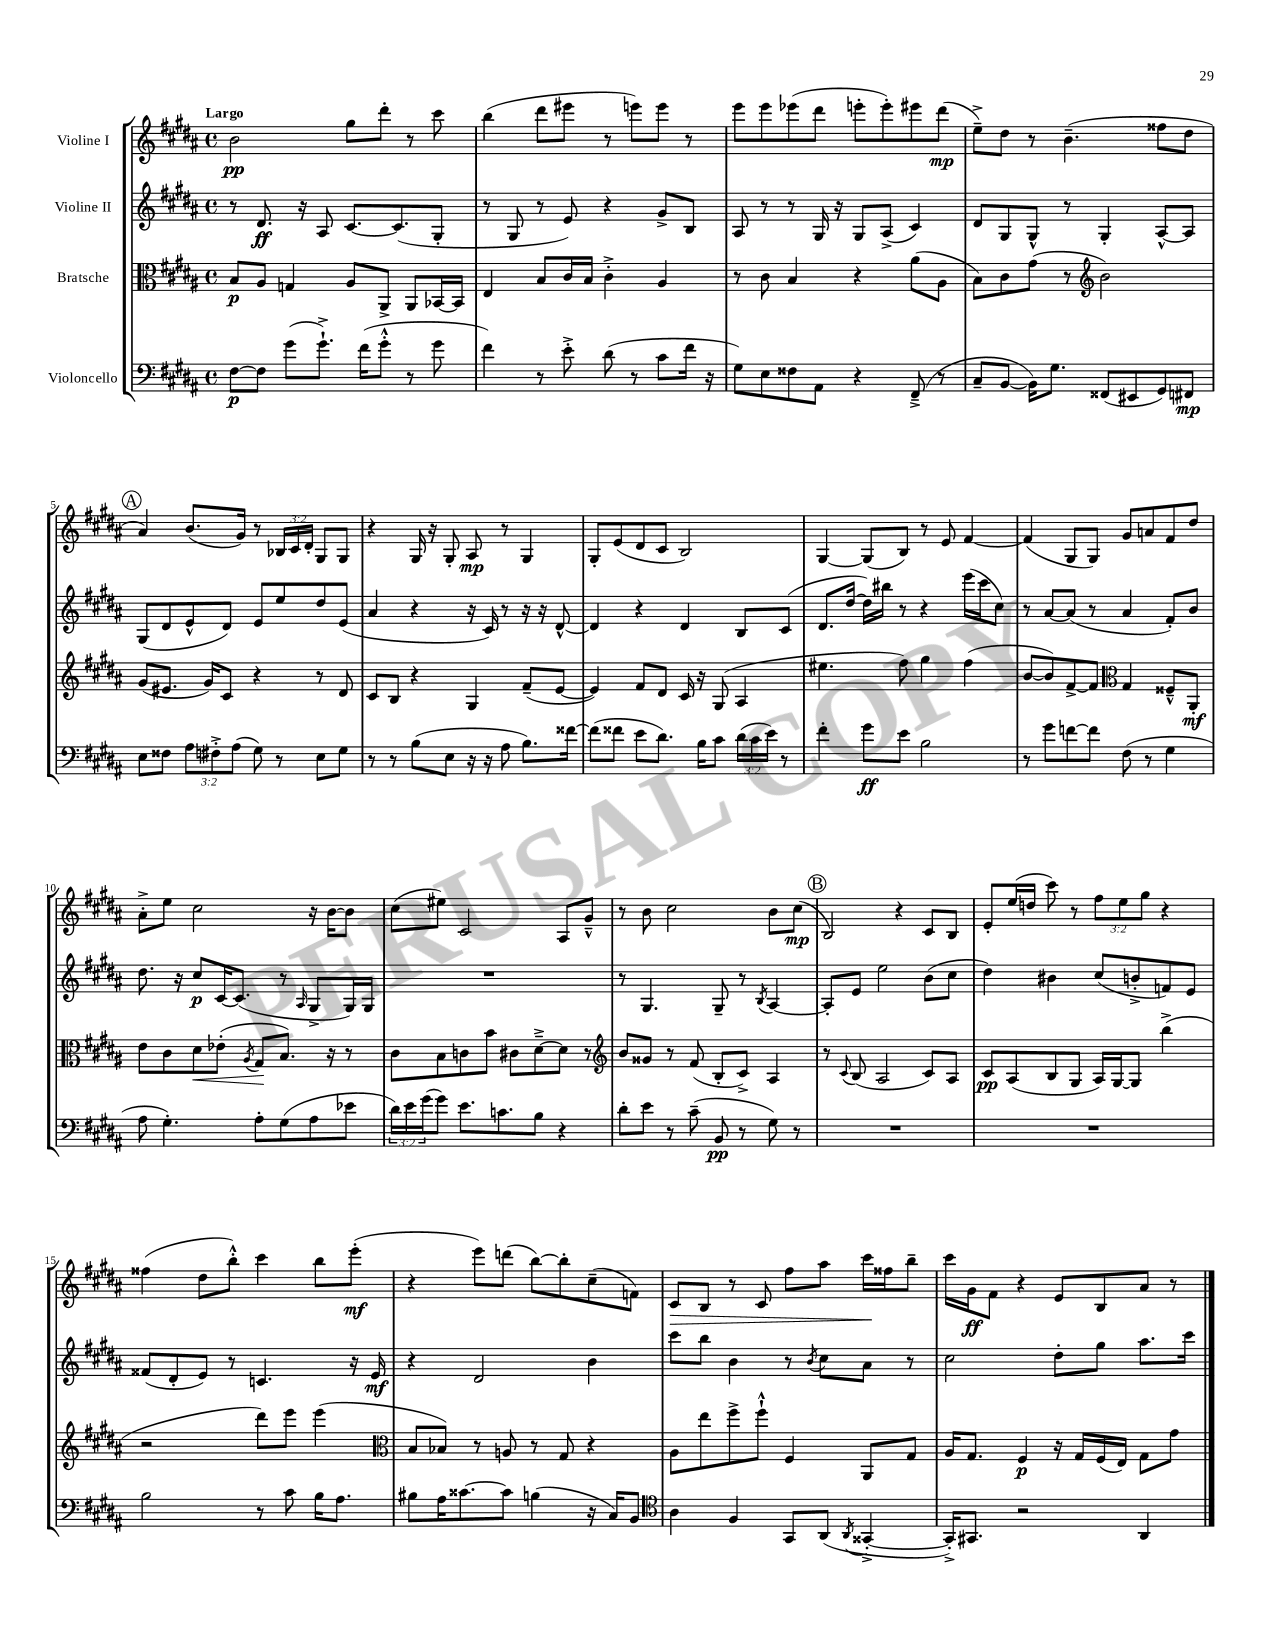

**kern	**kern	**kern	**kern
*staff4	*staff3	*staff2	*staff1
*clefF4	*clefC3	*clefG2	*clefG2
*k[f#c#g#d#a#]	*k[f#c#g#d#a#]	*k[f#c#g#d#a#]	*k[f#c#g#d#a#]
*M4/4	*M4/4	*M4/4	*M4/4
*met(c)	*met(c)	*met(c)	*met(c)
[8F#	8B	8r	2b
8F#]	8A#	8.d#	.
(8g#	4G	.	.
.	.	16r	.
8.g#`^)	.	8A#	.
.	8A#	[8.c#	8gg#
(16f#	.	.	.
8g#'^^	8AA#^	.	8ddd#'
.	.	(8.c#]	.
8r	8AA#	.	8r
8g#	[16BB-	8G#'	8ccc#
.	16BB-]	.	.
=	=	=	=
4f#)	4E	8r	(4bb
.	.	8G#	.
8r	8B	8r	8ddd#
8e'^	16c#	8e)	8eee#
.	16B	.	.
(8d#	4c#'^	4r	8r
8r	.	.	8eee)
8c#	4A#	8g#^	8eee
16f#	.	8B	8r
16r	.	.	.
=	=	=	=
8G#)	8r	8A#	8eee
8E	8c#	8r	8eee
8F##	4B	8r	(8eee-
8AA#	.	16G#	8ddd#
.	.	16r	.
4r	4r	8G#	8eee'
.	.	(8A#^	8eee')
(8FF#~^	(8a#	4c#)	8eee#
8r	8A#	.	(8ddd#
=	=	=	=
8C#~	8B)	8d#	8ee~^)
[8BB	8c#	8G#	8dd#
16BB])	(8g#	8G#^^	8r
8.G#	.	.	.
.	8r	8r	(4.b~
*	*clefG2	*	*
(8FF##	2b)	4G#'	.
8EE#	.	.	.
8GG#)	.	[8A#^^	8ff##
8FF#	.	8A#]	8dd#
=	=	=	=
8E	(8g#	(8G#	4a#)
8F##	8.e#	8d#	.
12A#	.	8e^^	(8.b
.	16g#)	.	.
12F#'^	.	.	.
.	8c#	8d#)	.
(12A#	.	.	.
.	.	.	16g#)
8G#)	4r	8e	8r
8r	.	8ee	24B-
.	.	.	24c#
.	.	.	24d#'
8E	8r	8dd#	8G#
8G#	8d#	(8e	8G#
=	=	=	=
8r	8c#	4a#	4r
8r	8B	.	.
(8B	4r	4r	16G#
.	.	.	16r
8E	.	.	8G#'
16r	4G#	16r	8A#
16r	.	16c#)	.
8A#	.	8r	8r
8.B)	(8f#~	16r	4G#
.	.	16r	.
.	[8e	[8d#^^	.
[16f##	.	.	.
=	=	=	=
(8f##]	4e])	4d#]	8G#'
8f##	.	.	(8e
8e	8f#	4r	8d#
8.d#)	8d#	.	8c#
.	16c#	4d#	2B)
16B	16r	.	.
8c#	(8G#	.	.
(24d#	4A#	8B	.
24c#	.	.	.
24e)	.	.	.
8r	.	(8c#	.
=	=	=	=
4f#'	4.ee#	8.d#	[4G#
.	.	[16dd#	.
8g#	.	16dd#])	(8G#]
.	.	16bb#	.
8e	8ff#)	8r	8B)
2B	4gg#	4r	8r
.	.	.	8e
.	(4ff#	(16eee	[4f#
.	.	16ccc#	.
.	.	8cc#)	.
=	=	=	=
8r	[8b	8r	(4f#]
8g#	8b])	[8a#	.
[8f	[8f#^	(8a#]	8G#
8f]	8f#]	8r	8G#)
*	*clefC3	*	*
(8F#	4G#	4a#	8g#
8r	.	.	8a
4G#	8F##~^^	8f#')	8f#
.	8AA#'	8b	8dd#
=	=	=	=
8A#	8e	8.dd#	8a#'^
4.G#')	8c#	.	8ee
.	.	16r	.
.	8d#	8cc#	2cc#
.	(8e-'	[16c#	.
.	.	(8.c#]	.
.	8qA#	.	.
8A#'	8G#	.	.
(8G#	8.B)	8r	.
.	.	16qqA#	.
8A#	.	8G#^	16r
.	16r	.	[16b
8e-	8r	16G#)	8b]
.	.	16G#	.
=	=	=	=
24d#)	8c#	1r	(8cc#
24e	.	.	.
(24g#	.	.	.
8g#)	8B	.	8ee#)
8.e	8c	.	2c#
.	8b	.	.
8.c	.	.	.
.	8c#	.	.
8B	[8d#~^	.	.
4r	8d#]	.	8A#
.	8r	.	8g#~^^
=	=	=	=
*	*clefG2	*	*
8d#'	8b	8r	8r
8e	8g##	4.G#	8b
8r	8r	.	2cc#
(8c#~	(8f#	.	.
8BB	8B'	8G#~	.
8r	8c#^)	8r	.
.	.	8qB	.
8G#)	4A#	[4A#	8b
8r	.	.	(8cc#
=	=	=	=
1r	8r	8A#']	2B)
.	8qqc#	.	.
.	(8B	8e	.
.	2A#	2ee	.
.	.	.	4r
.	8c#)	(8b	8c#
.	8A#	8cc#	8B
=	=	=	=
1r	8c#	4dd#)	8e'
.	(8A#	.	(16ee
.	.	.	16dd
.	8B	4b#	8ccc#)
.	8G#	.	8r
.	16A#)	(8cc#	12ff#
.	[16G#	.	.
.	.	.	12ee
.	8G#]	8b'^	.
.	.	.	12gg#
.	(4bb^	8f)	4r
.	.	8e	.
=	=	=	=
2B	2r	(8f##	(4ff##
.	.	8d#'	.
.	.	8e)	8dd#
.	.	8r	8bb'^^)
8r	8ddd#)	4.c	4ccc#
8c#	8eee	.	.
16B	(4eee	.	8bb
8.A#	.	.	.
.	.	16r	(8eee'
.	.	16e	.
=	=	=	=
*	*clefC3	*	*
8B#	8B	4r	4r
16A#	8B-)	.	.
[8.c##	.	.	.
.	8r	2d#	8eee)
8c##]	8A	.	(8ddd
(4B	8r	.	[8bb)
.	8G#	.	8bb']
16r	4r	4b	(8cc#~
16C#)	.	.	.
8BB	.	.	8f)
=	=	=	=
*clefC4	*	*	*
4A#	8A#	8ccc#	8c#
.	8ee	8bb	8B
4F#	8ff#^	4b	8r
.	8ff#`^^	.	8c#
8GG#	4F#	8r	8ff#
.	.	8qb	.
(8AA#	.	8cc#	8aa#
8qAA#	.	.	.
[4GG##'^	8AA#	8a#	16ccc#
.	.	.	16ff##
.	8G#	8r	8bb~
=	=	=	=
16GG##'^])	16A#	2cc#	16ccc#
8.GG#	8.G#	.	16g#
.	.	.	8f#
2r	4F#	.	4r
.	16r	8dd#'	8e
.	16G#	.	.
.	(16F#	8gg#	8B
.	16E)	.	.
4AA#	8G#	8.aa#	8a#
.	8g#	.	8r
.	.	16ccc#	.
==	==	==	==
*-	*-	*-	*-
